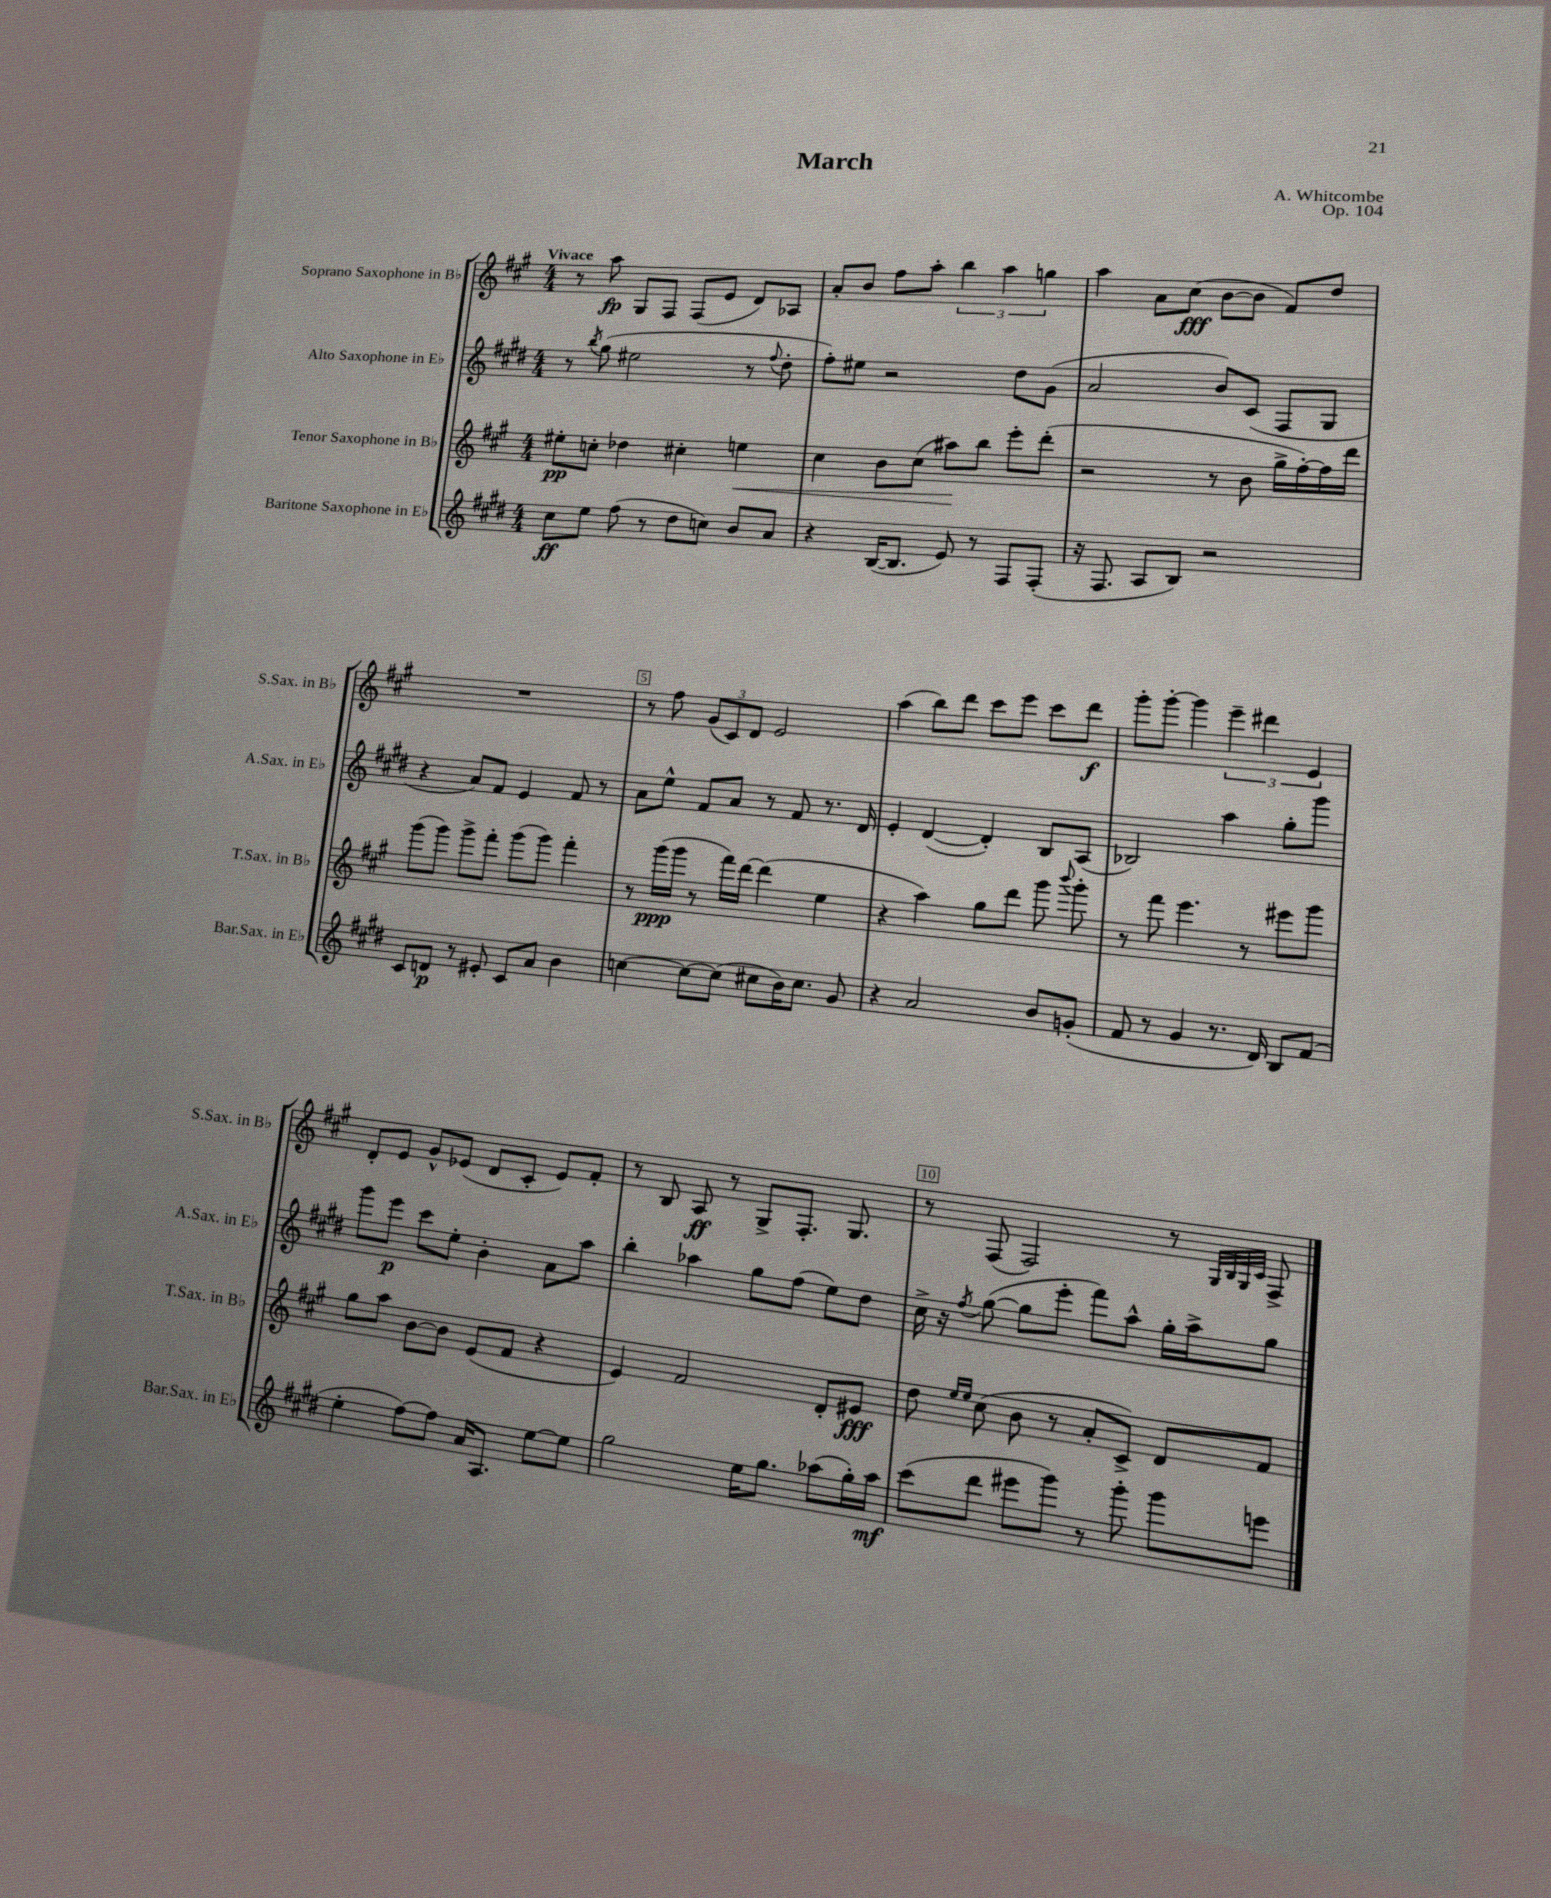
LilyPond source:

\header { title = "March" composer = "A. Whitcombe" opus = "Op. 104" }
<<
\new StaffGroup <<
\new Staff = "s0" \with { instrumentName = "Soprano Saxophone in Bb" shortInstrumentName = "S.Sax. in Bb" } {
    \clef treble \key a \major \numericTimeSignature \time 4/4 \tempo "Vivace"
    \autoBeamOff r8 a''8\fp gis8[ fis8] fis8[( e'8] d'8[) aes8] |
    a'8[-. b'8] fis''8[ a''8]-. \tuplet 3/2 { b''4 a''4 g''4 } |
    a''4 a'8[ cis''8]\fff( b'8[~ b'8] fis'8[) d''8] |
    R1 |
    r8 fis''8 \tuplet 3/2 { gis'8[( cis'8) d'8] } e'2 |
    a''4( b''8[) d'''8] cis'''8[ e'''8] cis'''8[ d'''8]\f |
    gis'''8[-. gis'''8]~-. gis'''4 \tuplet 3/2 { e'''4-- dis'''4 e'4 } |
    d'8[-. e'8] gis'8[-^ ees'8]( d'8[ cis'8]-. ees'8[) fis'8]-. |
    r8 b8 a8\ff r8 gis8[-> fis8.]-. gis8. |
    r8 fis8( fis2) r8 \grace { gis32[ b32 gis32 cis'32] } fis8-> \bar "|." |
}
\new Staff = "s1" \with { instrumentName = "Alto Saxophone in Eb" shortInstrumentName = "A.Sax. in Eb" } {
    \clef treble \key e \major \numericTimeSignature \time 4/4
    \autoBeamOff r8 \acciaccatura { b''8 } gis''8( eis''2 r8 \appoggiatura { fis''8 } dis''8-. |
    fis''8[-.) eis''8] r2 dis''8[ gis'8]( |
    a'2 b'8[) cis'8]( fis8[ gis8] |
    r4 a'8[) fis'8] e'4 fis'8 r8 |
    a'8[ e''8]-^ fis'8[ a'8] r8 fis'8 r8. dis'16 |
    e'4-. dis'4~( dis'4-.) b8[ a8]( |
    bes2) a''4 gis''8[-. gis'''8] |
    gis'''8[ e'''8]\p cis'''8[ e''8]-. b'4-. a'8[ a''8] |
    b''4-. aes''4 gis''8[ fis''8]( e''8[) dis''8] |
    cis''16-> r16 \acciaccatura { fis''8 } gis''8~( gis''8[ e'''8]-. fis'''8[) a''8]-^ gis''16[-. a''16-> gis''8] \bar "|." |
}
\new Staff = "s2" \with { instrumentName = "Tenor Saxophone in Bb" shortInstrumentName = "T.Sax. in Bb" } {
    \clef treble \key a \major \numericTimeSignature \time 4/4
    \autoBeamOff eis''8[-.\pp c''8]-. des''4 cis''4-. e''4\< |
    cis''4 b'8[ cis''8]( ais''8[\!) b''8] e'''8[-. d'''8]-.( |
    r2 r8 b'8 gis''16[-> fis''16~-.) fis''16 d'''16] |
    gis'''8[( gis'''8]) gis'''8[-> fis'''8]-. gis'''8[( gis'''8]) fis'''4-. |
    r8 gis'''16[\ppp( gis'''16] r8 fis'''16[) d'''16]~ d'''4( e''4 |
    r4 a''4) gis''8[ d'''8] gis'''8 \appoggiatura { b'''8 } gis'''8-. |
    r8 fis'''8 e'''4. r8 eis'''8[ gis'''8] |
    gis''8[ a''8] b'8[~ b'8] e'8[( fis'8] r4 |
    e'4) fis'2 d'8[-. eis'8]\fff |
    d''8 \grace { e''16[ e''16] } cis''8( b'8 r8 a'8[-. cis'8]->) d'8[ fis'8] \bar "|." |
}
\new Staff = "s3" \with { instrumentName = "Baritone Saxophone in Eb" shortInstrumentName = "Bar.Sax. in Eb" } {
    \clef treble \key e \major \numericTimeSignature \time 4/4
    \autoBeamOff cis''8[\ff e''8] fis''8( r8 dis''8[ c''8]) b'8[ a'8] |
    r4 b16[~( b8.] e'8) r8 fis8[ fis8]-.( |
    r16 fis8. a8[ b8]) r2 |
    cis'8[ d'8]\p r8 eis'8-. cis'8[ a'8] b'4 |
    c''4~ c''8[~ c''8]( cis''8[ b'16) cis''8.] gis'8 |
    r4 a'2 b'8[ g'8]-.( |
    fis'8 r8 gis'4 r8. dis'16) b8[ fis'8]( |
    e''4-. fis''8[~) fis''8] a'16[ a8.] e''8[~ e''8] |
    gis''2 e''16[ gis''8.] aes''8[( gis''16-.) aes''16]\mf |
    cis'''8[( dis'''8] eis'''8[ gis'''8]) r8 gis'''8-. gis'''8[ e'''8] \bar "|." |
}
>>
>>
\layout { \context { \Score \override BarNumber.break-visibility = ##(#f #t #t) barNumberVisibility = #(every-nth-bar-number-visible 5) \override BarNumber.stencil = #(make-stencil-boxer 0.1 0.3 ly:text-interface::print) } }
